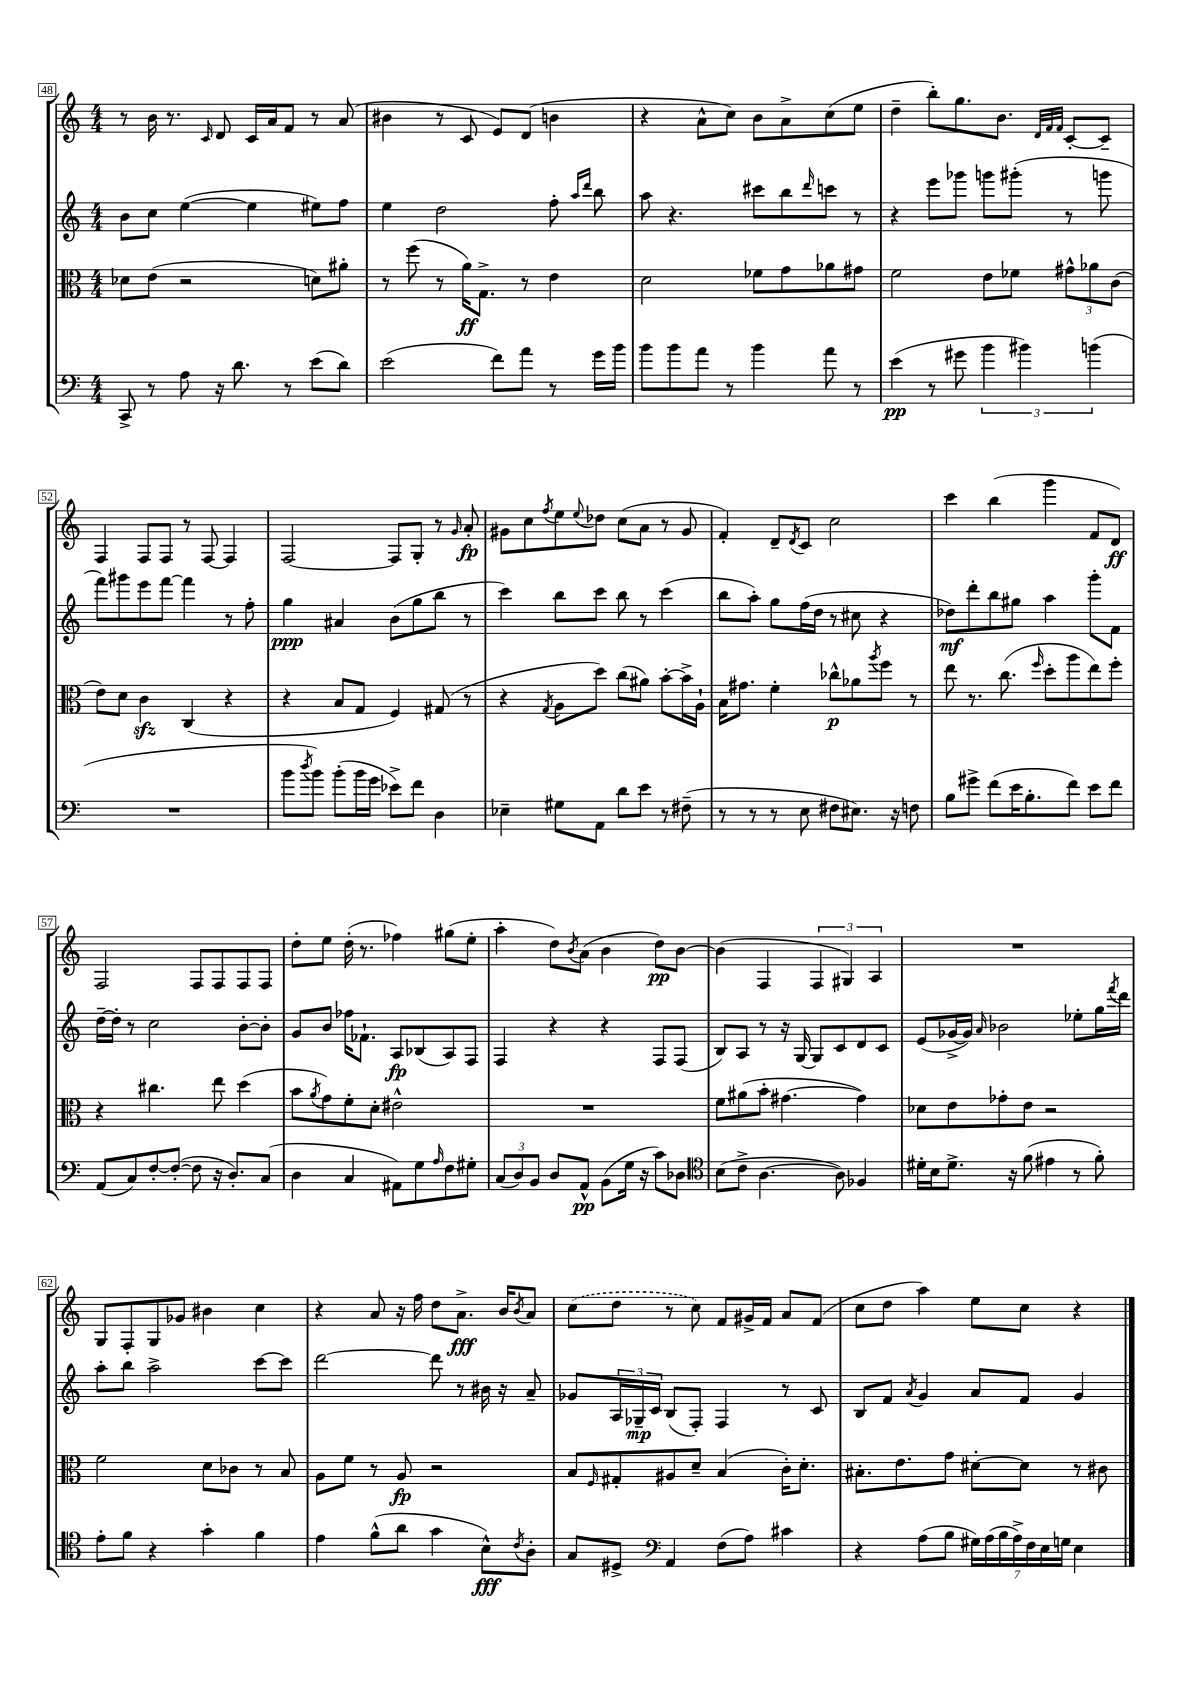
<<
\new StaffGroup <<
\new Staff = "s0" {
    \clef treble \key c \major \numericTimeSignature \time 4/4
    r8 b'16 r8. \grace { c'16 } d'8 c'16 a'16 f'8 r8 a'8( |
    bis'4 r8 c'8 e'8) d'8( b'4 |
    r4 a'8-^ c''8) b'8 a'8-> c''8( e''8 |
    d''4-- b''8-.) g''8. b'8. \grace { d'32 f'32 f'32 } c'8~-. c'8-- |
    f4 f8 f8 r8 f8~ f4 |
    f2~ f8 g8-. r8 \grace { g'16 } a'8-.\fp |
    gis'8 c''8 \acciaccatura { f''8 } e''8 \appoggiatura { e''8 } des''8 c''8( a'8 r8 gis'8 |
    f'4-.) d'8-- \acciaccatura { d'8 } c'8 c''2 |
    c'''4 b''4( g'''4 f'8 d'8\ff) |
    f2 f8 f8 f8 f8 |
    d''8-. e''8 d''16-.( r8. fes''4) gis''8( e''8-. |
    a''4-. d''8) \acciaccatura { b'8 } a'8( b'4 d''8\pp) b'8~ |
    b'4( f4 \tuplet 3/2 { f4 gis4) a4 } |
    R1 |
    g8 f8-. g8 ges'8 bis'4 c''4 |
    r4 a'8 r16 f''16 d''8 a'8.->\fff b'16 \acciaccatura { b'8 } a'8 |
    \once \slurDashed c''8( d''8 r8 c''8) f'8 gis'16-> f'16 a'8 f'8( |
    c''8 d''8 a''4) e''8 c''8 r4 \bar "|." |
}
\new Staff = "s1" {
    \clef treble \key c \major \numericTimeSignature \time 4/4
    b'8 c''8 e''4~( e''4 eis''8) f''8 |
    e''4 d''2 f''8-. \grace { a''16 d'''16 } b''8 |
    a''8 r4. cis'''8 b''8 \grace { d'''16 } c'''8 r8 |
    r4 e'''8 ges'''8 g'''8 gis'''8-.( r8 g'''8 |
    f'''8) gis'''8 e'''8 f'''8~ f'''4 r8 f''8-. |
    g''4\ppp ais'4 b'8( g''8 b''8 r8 |
    c'''4) b''8 c'''8 b''8 r8 c'''4( |
    b''8 a''8-.) g''8 f''16( d''16 r8 cis''8 r4 |
    des''8\mf) d'''8-. b''8 gis''8 a''4 g'''8-. f'8 |
    d''16~-- d''16-. r8 c''2 b'8~-. b'8-. |
    g'8 b'8 fes''16 fes'8.-! a8\fp bes8( a8) f8 |
    f4 r4 r4 f8 f8( |
    b8) a8 r8 r16 g16~ g8 c'8 d'8 c'8 |
    e'8( ges'16~-> ges'16) \grace { a'16 } bes'2 ees''8-. g''16 \acciaccatura { f'''8 } d'''16 |
    a''8-. b''8 a''2-> c'''8~ c'''8 |
    d'''2~ d'''8 r8 bis'16 r16 a'8-- |
    ges'8 \tuplet 3/2 { a16 ges16--\mp c'16 } b8( f8-.) f4 r8 c'8 |
    b8 f'8 \acciaccatura { a'8 } g'4 a'8 f'8 g'4 \bar "|." |
}
\new Staff = "s2" {
    \clef alto \key c \major \numericTimeSignature \time 4/4
    des'8 e'8( r2 d'8) ais'8-. |
    r8 f''8( r8 a'16\ff) g8.-> r8 e'4 |
    d'2 fes'8 g'8 aes'8 gis'8 |
    f'2 e'8 fes'8 \tuplet 3/2 { gis'8-^ aes'8 c'8( } |
    e'8) d'8 c'4\sfz c4( r4 |
    r4 b8 g8 f4) gis8( r8 |
    r4 \acciaccatura { g8 } a8 d''8) c''8( ais'8) b'8~-. b'16-> a16-! |
    b16 gis'8. f'4-. ces''8-^\p aes'8 \acciaccatura { a''8 } f''8 r8 |
    e''8 r8. c''8.( \grace { f''16 } d''8-. a''8 e''8) f''8-. |
    r4 cis''4. e''8 d''4( |
    b'8 \acciaccatura { a'8 } g'8) f'8-. d'8-. eis'2-^ |
    R1 |
    f'8 ais'8( b'8-. gis'4.~ gis'4) |
    des'8 e'8 ges'8-. e'8 r2 |
    f'2 d'8 ces'8 r8 b8 |
    a8 f'8 r8 a8\fp r2 |
    b8 \grace { f16 } gis8-. ais8 d'8-- b4( c'16-.) d'8.-. |
    bis8.-. e'8. g'8 dis'8~-. dis'8 r8 cis'8 \bar "|." |
}
\new Staff = "s3" {
    \clef bass \key c \major \numericTimeSignature \time 4/4
    c,8-> r8 a8 r16 d'8. r8 e'8( d'8) |
    e'2( f'8) a'8 r8 g'16 b'16 |
    b'8 b'8 a'8 r8 b'4 a'8 r8 |
    e'4\pp( r8 gis'8 \tuplet 3/2 { b'4 bis'4) b'4( } |
    R1 |
    b'8 \acciaccatura { d''8 } b'8) b'8-.( b'16 g'16 ees'8->) f'8 d4 |
    ees4-- gis8 a,8 d'8 e'8 r8 fis8--( |
    r8 r8 r8 e8 fis8 eis8.) r16 f8 |
    b8 gis'8-> f'8( e'16 b8.-. f'8) e'8 f'8 |
    a,8( c8) f8~-. f8~-.( f8 r16 d8.-.) c8( |
    d4 c4 ais,8) g8 \grace { a16 } f8 gis8-. |
    \tuplet 3/2 { c8( d8) b,8 } d8 a,8-^\pp b,8( g16 r16 c'8) des8 |
    \clef tenor b8( c'8-> a4.~ a8) fes4 |
    dis'16-. b16 dis'8.-> r16 f'8( eis'4 r8 f'8-.) |
    e'8-. f'8 r4 g'4-. f'4 |
    e'4 f'8-^( a'8 g'4 b8-^\fff) \acciaccatura { c'8 } a8-. |
    g8 dis8-> \clef bass a,4 f8( a8) cis'4 |
    r4 a8( b8 \tuplet 7/4 { gis16) a16( b16 a16->) f16 e16 g16 } e4 \bar "|." |
}
>>
>>
\layout { \context { \Score currentBarNumber = #48 \override BarNumber.stencil = #(make-stencil-boxer 0.1 0.3 ly:text-interface::print) } }
